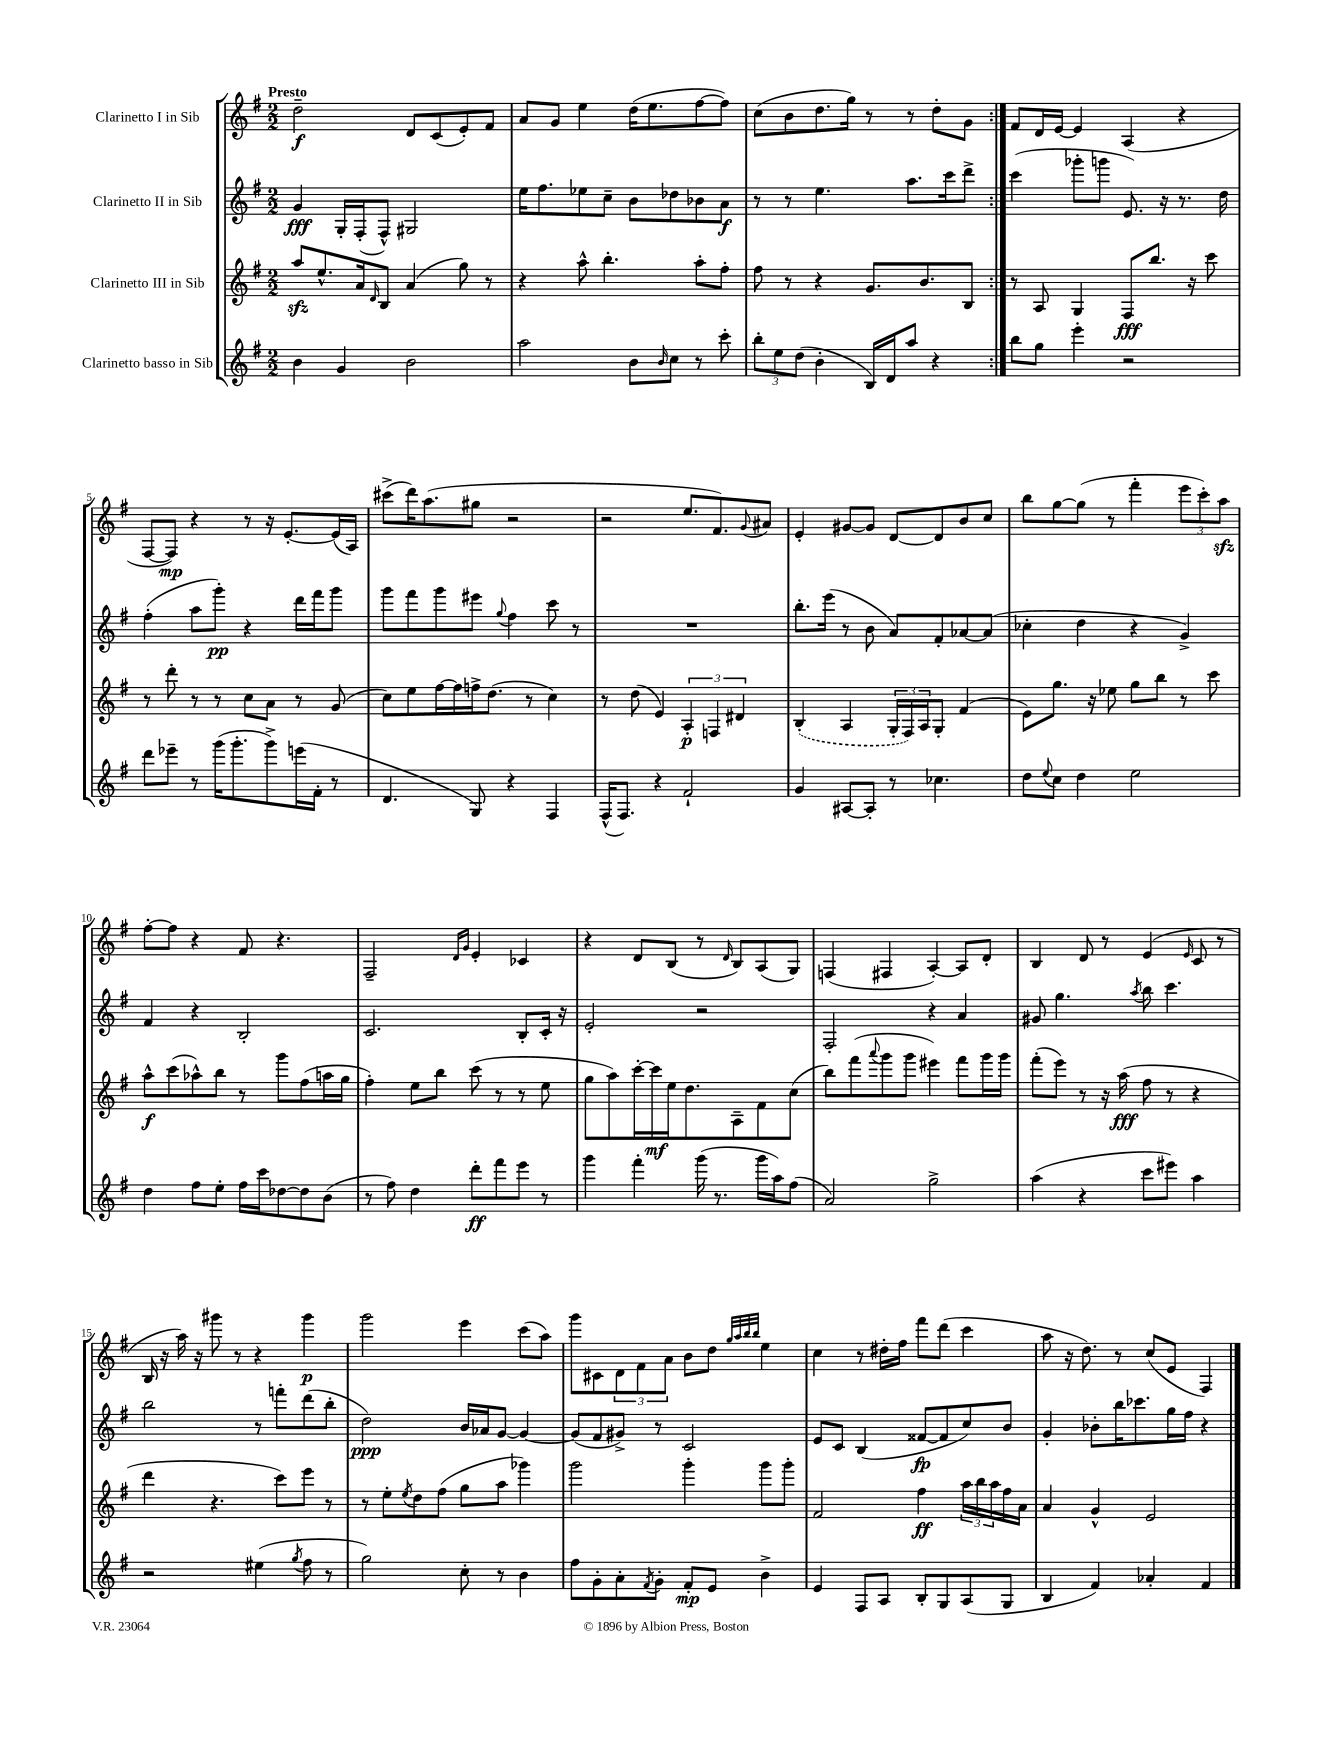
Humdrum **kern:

**kern	**kern	**kern	**kern
*staff4	*staff3	*staff2	*staff1
*clefG2	*clefG2	*clefG2	*clefG2
*k[f#]	*k[f#]	*k[f#]	*k[f#]
*M2/2	*M2/2	*M2/2	*M2/2
4b\	8aa/L	4g/	2dd~\
.	8.ee^^/	.	.
4g/	.	16G'/LL	.
.	16a/k	(16F#'/J	.
.	16qqd/	.	.
.	8B/J	8F#^^/J)	.
2b\	(4a/	2G#/	8d/L
.	.	.	(8c/
.	8gg\)	.	8e'/)
.	8r	.	8f#/J
=	=	=	=
2aa\	4r	16ee\LK	8a/L
.	.	8.ff#\	.
.	.	.	8g/J
.	8aa^^\	8ee-\	4ee\
.	4.bb'\	8cc~\J	.
8b\L	.	8b\L	(16dd\LK
.	.	.	8.ee\
16qqb/	.	.	.
8cc\J	.	8dd-\	.
8r	8aa'\L	8b-\	[8ff#\
8ccc'\	8ff#'\J	8a\J	8ff#\]J)
=	=	=	=
12bb'\L	8ff#\	8r	(8cc\L
12ee\	.	.	.
.	8r	8r	8b\
(12dd\J	.	.	.
4b'\	4r	4.ee\	8.dd\
.	.	.	16gg\Jk)
16B/LL)	8.g/L	.	8r
16d/J	.	.	.
8aa/J	.	8.aa\L	8r
.	8.b/	.	.
4r	.	.	8dd'\L
.	.	16ccc\k	.
.	8B/J	8ddd^\J	8g\J
=:|!	=:|!	=:|!	=:|!
8bb\L	8r	(4ccc\	8f#/L
8gg\J	8A/	.	16d/L
.	.	.	[16e/JJ
4eee'\	4G/	8ggg-'\L	4e/]
.	.	8ggg\J	.
2r	8F#/L	8.e/)	(4A/
.	8.bb/J	.	.
.	.	16r	.
.	.	8.r	4r
.	16r	.	.
.	8ccc\	.	.
.	.	16dd\	.
=	=	=	=
8ddd\L	8r	(4ff#'\	[8F#/L
8eee-~\J	8ddd'\	.	8F#/]J)
8r	8r	8aa\L	4r
(16ggg\LK	8r	8ggg'\J)	.
8.ggg'\	.	.	.
.	8cc\L	4r	8r
8ggg^\)	8a\J	.	16r
.	.	.	[8.e'/L
(16eee\L	8r	16ddd\LL	.
16f#'\JJ	.	16fff#\J	.
8r	(8g/	8ggg\J	(16e/]L
.	.	.	16A/JJ)
=	=	=	=
4.d/	8cc\L)	8ggg\L	(8ccc#^\L
.	8ee\	8fff#\	16ddd\K)
.	.	.	(8.aa\
.	[16ff#\L	8ggg\	.
.	16ff#\]	.	.
8G/)	16ff^\J	8eee#\J	8gg#\J
.	(8.dd\J	.	.
.	.	8qqgg/	.
4r	.	4ff#\	2r
.	8r	.	.
4F#/	4cc\)	8ccc\	.
.	.	8r	.
=	=	=	=
(16F#^^/LK	8r	1r	2r
8.F#/J)	.	.	.
.	(8dd\	.	.
4r	4e/)	.	.
2f#`/	6A'/	.	8.ee/L
.	6F/	.	.
.	.	.	8.f#/)
.	6d#/	.	.
.	.	.	8qqg/
.	.	.	8a#/J
=	=	=	=
4g/	(4B'/	8.bb'\L	4e'/
.	.	(16eee\Jk	.
[8A#/L	4A/	8r	[8g#/L
8A#'/]J	.	8b\	8g#/]J
8r	24G'/LL	8a/L)	[8d/L
.	24F#/)	.	.
.	24A/J	.	.
4.cc-\	8G'/J	8f#'/	8d/]
.	(4f#/	[8a-/	8b/
.	.	(8a-/]J	8cc/J
=	=	=	=
8dd\L	8e\L)	4cc-'\	8bb\L
8qqee/	.	.	.
8cc\J	8.gg\J	.	[8gg\
4dd\	.	4dd\	(8gg\]J
.	16r	.	.
.	8ee-\	.	8r
2ee\	8gg\L	4r	4fff#'\
.	8bb\J	.	.
.	8r	4g^/)	12eee\L
.	.	.	12ccc'\)
.	8ccc\	.	.
.	.	.	12aa\J
=	=	=	=
4dd\	8aa^^\L	4f#/	[8ff#'\L
.	(8ccc\	.	8ff#\]J
8ff#\L	8aa-^^\)	4r	4r
8ee'\J	8bb\J	.	.
16ff#\LL	8r	2B'/	8f#/
16ccc\J	.	.	.
[8dd-\	8ggg\L	.	4.r
8dd-\]	(8ff#\	.	.
(8b\J	16aa\L	.	.
.	16gg\JJ	.	.
=	=	=	=
8r	4ff#'\)	2.c/	2F#~/
8ff#\)	.	.	.
4dd\	8ee\L	.	.
.	8bb\J	.	.
.	.	.	16qqd/LL
.	.	.	16qqg/JJ
8ddd'\L	(8ccc\	.	4e'/
8fff#\	8r	.	.
8eee\J	8r	8B'/L	4c-/
8r	8ee\	16c'/Jk	.
.	.	16r	.
=	=	=	=
4ggg\	8gg\L	2e'/	4r
.	8aa\)	.	.
4fff#'\	[16ccc'\L	.	8d/L
.	16ccc\]	.	.
.	16ee\J	.	(8B/J
.	8.dd\	.	.
(16ggg\	.	2r	8r
8.r	.	.	.
.	.	.	16qqd/
.	8A~\	.	8B/L)
16ggg\LL	8f#\	.	(8A/
16aa\J)	.	.	.
(8ff#\J	(8cc\J	.	8G/J)
=	=	=	=
2a/)	8bb\L)	2F#'/	(4F/
.	(8fff#\	.	.
.	8qqaaa/	.	.
.	8ggg\	.	4F#/
.	8ggg\J	.	.
2gg^\	4eee#\)	4r	[4A'/)
.	8fff#\L	4a/	8A/]L
.	16ggg\L	.	8d'/J
.	16ggg\JJ	.	.
=	=	=	=
(4aa\	(8fff#'\L	8g#/	4B/
.	8eee\J)	4.gg\	.
4r	8r	.	8d/
.	16r	.	8r
.	(16aa\	.	.
.	.	8qaa/	.
8ccc\L	8ff#\	8bb\	(4e/
8eee#\J)	8r	4.ccc\	.
.	.	.	16qqe/
4aa\	4r	.	8c/
.	.	.	8r
=	=	=	=
2r	4ddd\	2bb\	16B/
.	.	.	16r
.	.	.	16aa\)
.	.	.	16r
.	4.r	.	8ggg#\
.	.	.	8r
(4ee#\	.	8r	4r
.	8ccc\L)	8fff'\L	.
8qgg/	.	.	.
8ff#\	8eee\J	(8ddd\	4ggg#\
8r	8r	8bb'\J	.
=	=	=	=
2gg\)	8r	2dd\)	2ggg\
.	8ee'\L	.	.
.	8qee/	.	.
.	8dd\	.	.
.	(8ff#\J	.	.
8cc'\	8gg\L	16b/LL	4eee\
.	.	16a-/J	.
8r	8aa\J	[8g/J	.
4b\	4ggg-\)	4g/_	(8ccc\L
.	.	.	8aa\J)
=	=	=	=
8ff#\L	2ggg\	(8g/]L	8ggg\L
8g'\	.	8f#/	8c#\
8a'\	.	8g#^/J)	12d\
.	.	.	12f#\
8qf#/	.	.	.
8g'\J	.	8r	.
.	.	.	12a\J
8f#'/L	4ggg'\	2c/	8b\L
8e/J	.	.	8dd\J
.	.	.	32qqgg/LLL
.	.	.	32qqaa/
.	.	.	32qqbb/
.	.	.	32qqbb/JJJ
4b^\	8ggg\L	.	4ee\
.	8ggg'\J	.	.
=	=	=	=
4e/	2f#/	8e/L	4cc\
.	.	8c/J	.
8F#/L	.	(4B/	8r
8A/J	.	.	16dd#'\LL
.	.	.	16ff#\JJ
8B'/L	4ff#\	[8f##/L	8fff#\L
8G/	.	8f##/]	(8ddd\J
(8A/	24aa\LL	8cc/)	4ccc\
.	24bb\	.	.
.	24aa\	.	.
8G/J	16ff#\	8b/J	.
.	16a\JJ	.	.
=	=	=	=
4B/	4a/	4g'/	8aa\
.	.	.	16r
.	.	.	8.dd\)
4f#/)	4g^^/	8b-'\L	.
.	.	16bb\K	8r
.	.	8.ccc-\	.
4a-'/	2e/	.	(8cc/L
.	.	16gg\L	8e/J
.	.	16ff#\JJ	.
4f#/	.	4r	4F#/)
==	==	==	==
*-	*-	*-	*-
